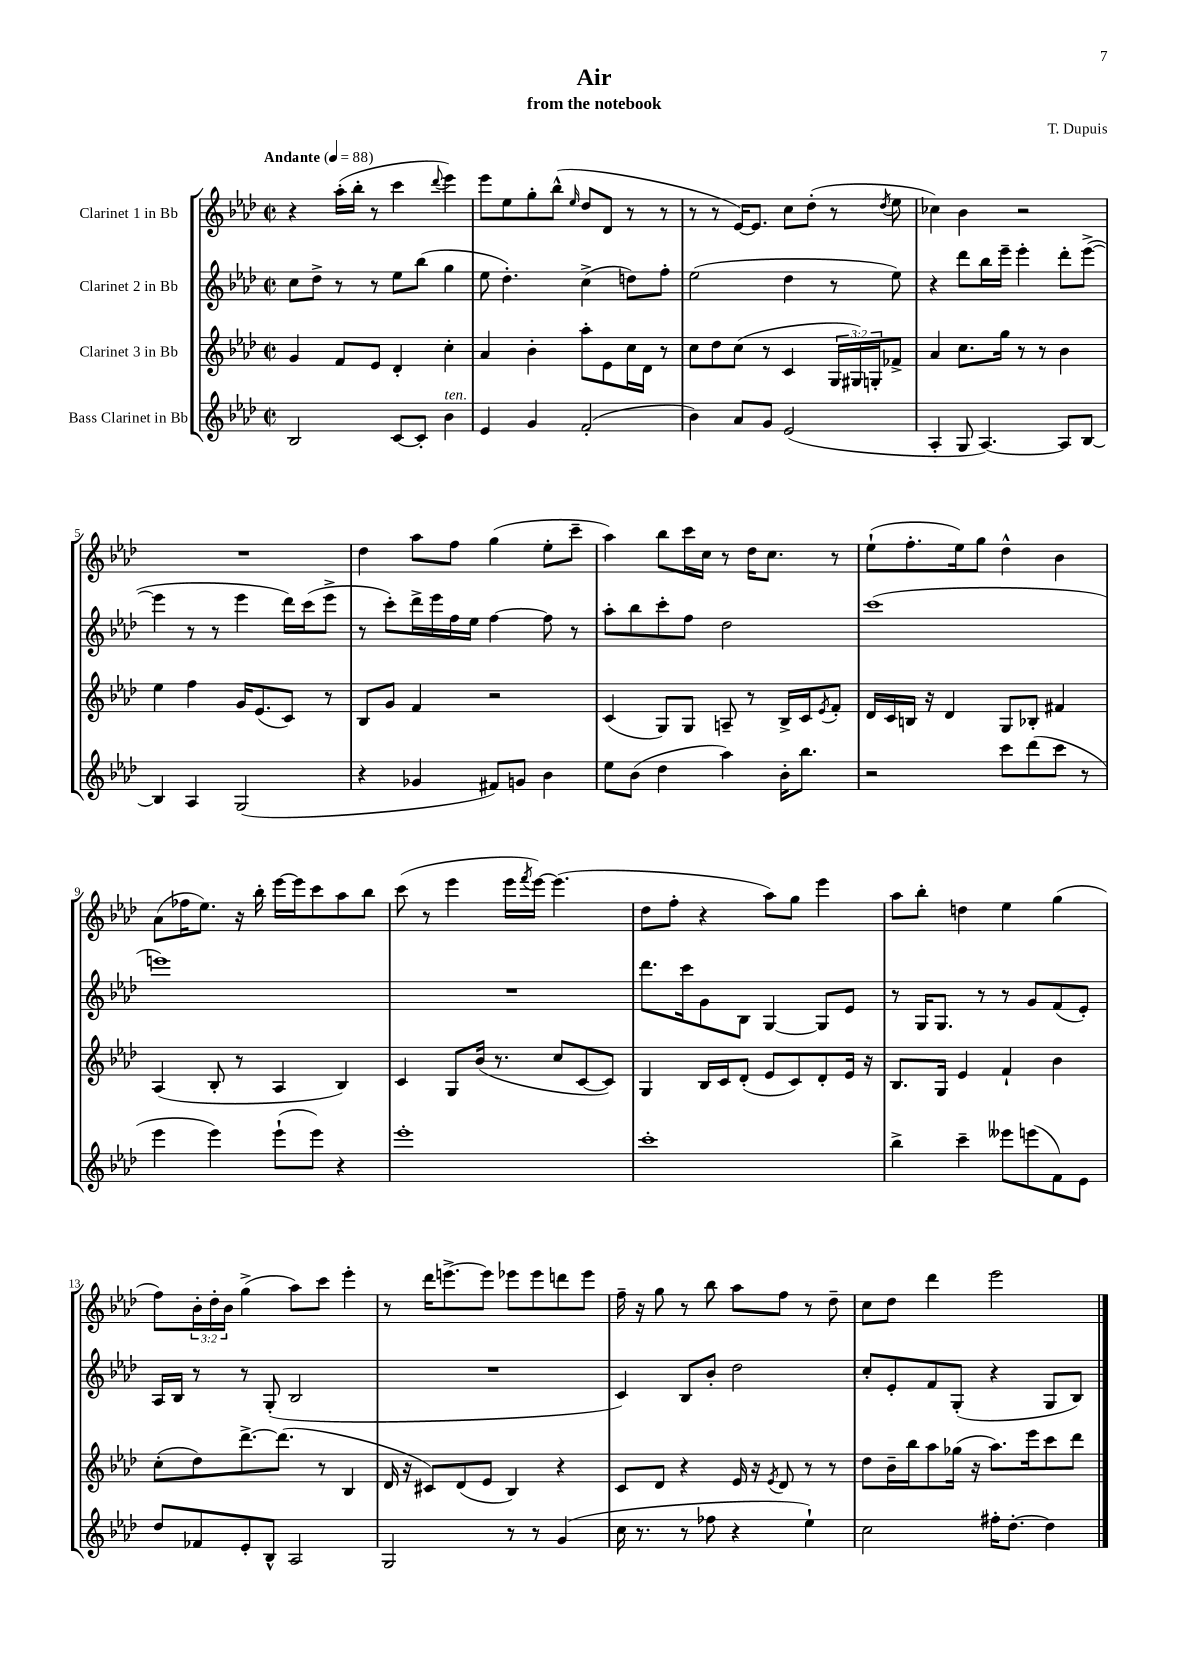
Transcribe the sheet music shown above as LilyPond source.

\header { title = "Air" composer = "T. Dupuis" subtitle = "from the notebook" }
<<
\new StaffGroup <<
\new Staff = "s0" \with { instrumentName = "Clarinet 1 in Bb" } {
    \clef treble \key aes \major \defaultTimeSignature \time 2/2 \override Staff.TupletNumber.text = #tuplet-number::calc-fraction-text \tempo "Andante" 4 = 88
    r4 aes''16-.( bes''16-. r8 c'''4 \appoggiatura { des'''8 } ees'''4) |
    ees'''8 ees''8 g''8-. bes''8-^( \grace { ees''16 } des''8 des'8 r8 r8 |
    r8 r8 ees'16~) ees'8. c''8 des''8-.( r8 \acciaccatura { des''8 } ees''8 |
    ces''4) bes'4 r2 |
    R1 |
    des''4 aes''8 f''8 g''4( ees''8-. c'''8-- |
    aes''4) bes''8 c'''16 c''16 r8 des''16 c''8. r8 |
    ees''8-!( f''8.-. ees''16) g''8 des''4-^ bes'4 |
    aes'8( fes''16 ees''8.) r16 bes''16-. ees'''16~ ees'''16 c'''8 aes''8 bes''8 |
    c'''8( r8 ees'''4 ees'''16 \acciaccatura { f'''8 } ees'''16~) ees'''4.( |
    des''8 f''8-. r4 aes''8) g''8 ees'''4 |
    aes''8 bes''8-. d''4 ees''4 g''4( |
    f''8) \tuplet 3/2 { bes'16-. des''16-. bes'16 } g''4->( aes''8) c'''8 ees'''4-. |
    r8 des'''16 e'''8.~-> e'''8 ees'''8 ees'''8 d'''8 ees'''8 |
    f''16-- r16 g''8 r8 bes''8 aes''8 f''8 r8 des''8-- |
    c''8 des''8 des'''4 ees'''2 \bar "|." |
}
\new Staff = "s1" \with { instrumentName = "Clarinet 2 in Bb" } {
    \clef treble \key aes \major \defaultTimeSignature \time 2/2
    c''8 des''8-> r8 r8 ees''8 bes''8( g''4 |
    ees''8 des''4.-.) c''4->( d''8) f''8-. |
    ees''2( des''4 r8 ees''8) |
    r4 des'''8 bes''16 ees'''16-- ees'''4-. des'''8-. ees'''8~->( |
    ees'''4 r8 r8 ees'''4 des'''16) c'''16( ees'''8-> |
    r8 c'''8-.) des'''16-> ees'''16 f''16 ees''16 f''4~ f''8 r8 |
    aes''8-. bes''8 c'''8-. f''8 des''2 |
    c'''1( |
    e'''1) |
    R1 |
    des'''8. c'''16 g'8 bes8 g4~ g8 ees'8 |
    r8 g16 g8. r8 r8 g'8 f'8( ees'8-.) |
    aes16 bes16 r8 r8 g8-.( bes2 |
    R1 |
    c'4) bes8 bes'8-. des''2 |
    c''8-. ees'8-. f'8 g8-.( r4 g8 bes8) \bar "|." |
}
\new Staff = "s2" \with { instrumentName = "Clarinet 3 in Bb" } {
    \clef treble \key aes \major \defaultTimeSignature \time 2/2 \override Staff.TupletNumber.text = #tuplet-number::calc-fraction-text
    g'4 f'8 ees'8 des'4-. c''4-. |
    aes'4 bes'4-. aes''8-. ees'8 c''16 des'16 r8 |
    c''8 des''8 c''8( r8 c'4 \tuplet 3/2 { g16 gis16) g16-. } fes'8-> |
    aes'4 c''8. g''16 r8 r8 bes'4 |
    ees''4 f''4 g'16 ees'8.( c'8) r8 |
    bes8 g'8 f'4 r2 |
    c'4( g8) g8 a8-- r8 bes16-> c'16 \acciaccatura { ees'8 } f'8-. |
    des'16 c'16 b16 r16 des'4 g8 bes8-. fis'4 |
    aes4( bes8-. r8 aes4 bes4) |
    c'4 g8 bes'16( r8. c''8 c'8~ c'8) |
    g4 bes16 c'16 des'8-.( ees'8 c'8) des'8-. ees'16 r16 |
    bes8. g16 ees'4 f'4-! bes'4 |
    c''8-.( des''8) des'''8.~-> des'''8.( r8 bes4 |
    des'16 r16 cis'8) des'8( ees'8 bes4) r4 |
    c'8 des'8 r4 ees'16 r16 \acciaccatura { ees'8 } des'8 r8 r8 |
    des''8 bes'16-- bes''16 aes''8 ges''16( r16 aes''8.) ees'''16 c'''8 des'''8 \bar "|." |
}
\new Staff = "s3" \with { instrumentName = "Bass Clarinet in Bb" } {
    \clef treble \key aes \major \defaultTimeSignature \time 2/2
    bes2 c'8~ c'8-. bes'4^\markup { \italic "ten." } |
    ees'4 g'4 f'2-.( |
    bes'4) aes'8 g'8 ees'2( |
    aes4-. g8 aes4.~) aes8 bes8~ |
    bes4 aes4 g2( |
    r4 ges'4 fis'8) g'8 bes'4 |
    ees''8 bes'8( des''4 aes''4) bes'16-. bes''8. |
    r2 c'''8 des'''8( c'''8 r8 |
    ees'''4 ees'''4) ees'''8-!( ees'''8) r4 |
    ees'''1-. |
    c'''1-. |
    bes''4-> c'''4-- eeses'''8 e'''8( f'8) ees'8 |
    des''8 fes'8 ees'8-. bes8-^ aes2 |
    g2 r8 r8 g'4( |
    c''16 r8. r8 fes''8 r4 ees''4-!) |
    c''2 fis''16-. des''8.~-. des''4 \bar "|." |
}
>>
>>
